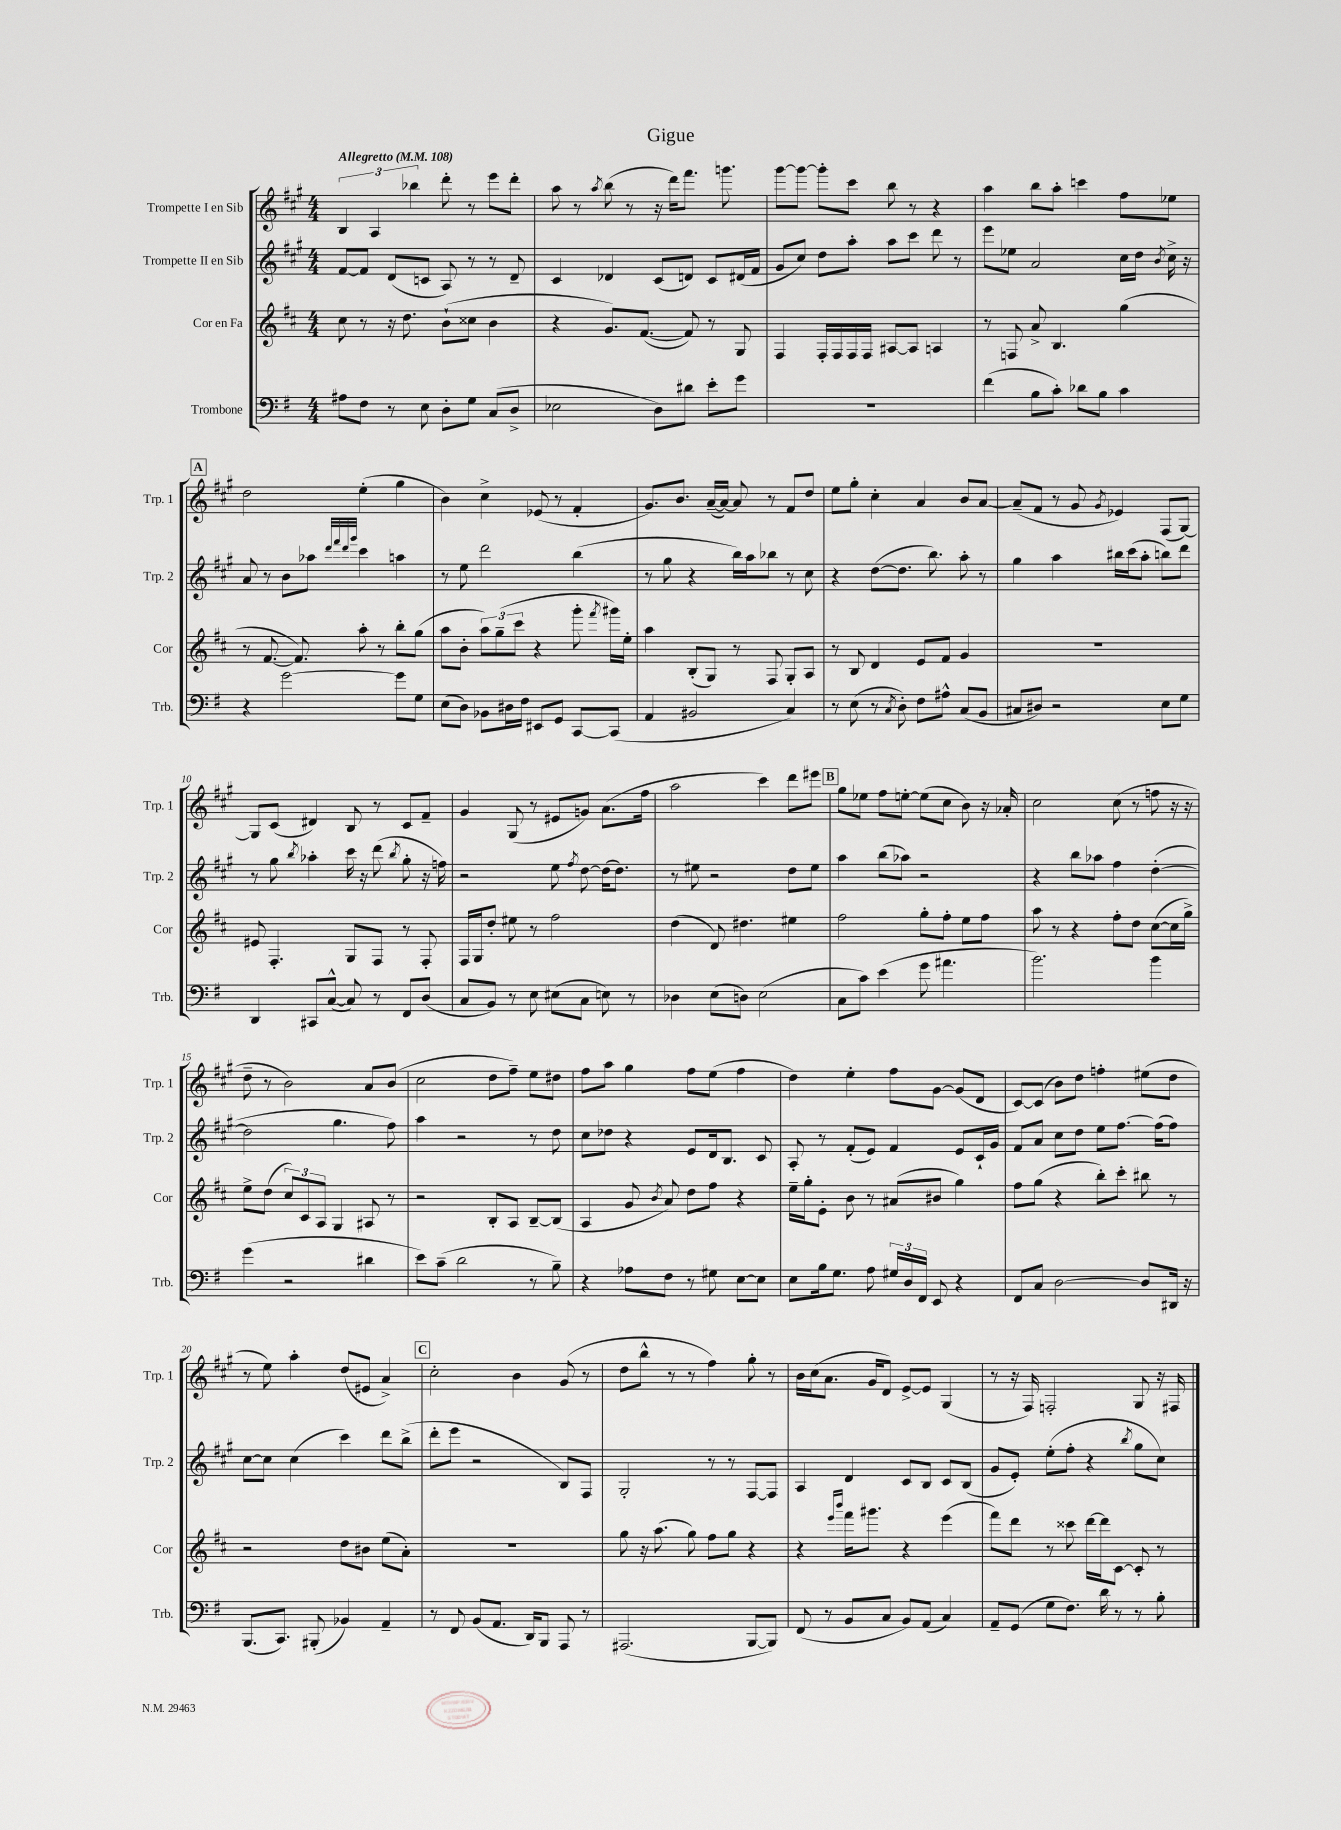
\header { title = "Gigue" }
<<
\new StaffGroup <<
\new Staff = "s0" \with { instrumentName = "Trompette I en Sib" shortInstrumentName = "Trp. 1" } {
    \clef treble \key a \major \numericTimeSignature \time 4/4 \tempo "Allegretto" 4 = 108
    \autoBeamOff \tuplet 3/2 { b4 a4 bes''4 } d'''8-. r8 e'''8[ d'''8]-. |
    a''8 r8 \acciaccatura { a''8 } b''8( r8 r16 d'''16[) fis'''8.] g'''8. |
    gis'''8[~ gis'''8]~ gis'''8[-. cis'''8] b''8 r8 r4 |
    a''4 b''8[ a''8]-. c'''4 fis''8[ ees''8] |
    \mark \markup { \box "A" } d''2 e''4-.( gis''4 |
    b'4) cis''4-> ees'8( r8 fis'4-. |
    gis'8.[) b'8.] a'16[~--( a'16]~) a'8 r8 fis'8[ d''8] |
    e''8[ gis''8]-. cis''4-. a'4 b'8[ a'8]~ |
    a'8[--( fis'8] r8 gis'8 \acciaccatura { gis'8 } ees'4) fis8[( gis8]~) |
    gis8[ cis'8]( dis'4) b8 r8 cis'8[ fis'8]-- |
    gis'4 gis8( r8 eis'8[ g'8]) a'8.[( fis''16] |
    a''2 cis'''4) d'''8[ eis'''8] |
    \mark \markup { \box "B" } gis''8[ ees''8] fis''8[ e''8]~-. e''8[( cis''8] b'8) r16 aes'16-. |
    cis''2 cis''8( r8 f''8 r16 r16 |
    d''8-- r8 b'2) a'8[ b'8]( |
    cis''2 d''8[ fis''8]--) e''8[ dis''8] |
    fis''8[ a''8] gis''4 fis''8[ e''8]( fis''4 |
    d''4) e''4-. fis''8[ gis'8]~ gis'8[( d'8] |
    cis'8[~) cis'8]( b'8[) d''8] f''4-. eis''8[( d''8] |
    r8 e''8) a''4-. d''8[( eis'8] a'4->) |
    \mark \markup { \box "C" } cis''2-. b'4 gis'8( r8 |
    d''8[ b''8]-^ r8 r8 fis''4) gis''8-. r8 |
    b'16[ cis''16( a'8.] gis'16[ d'8]) e'8[~-> e'8] gis4( |
    r8 r16 fis16) f2-. gis8 r16 fis16 \bar "|." |
}
\new Staff = "s1" \with { instrumentName = "Trompette II en Sib" shortInstrumentName = "Trp. 2" } {
    \clef treble \key a \major \numericTimeSignature \time 4/4
    \autoBeamOff fis'8[~ fis'8] d'8[( c'8] a8) r8 r8 d'8-- |
    cis'4 des'4 cis'8[( d'8]) cis'8[ dis'16( fis'16] |
    gis'8[ cis''8]) d''8[ a''8]-. a''8[ cis'''8] d'''8 r8 |
    e'''8[ ees''8] a'2 cis''16[ d''16] \acciaccatura { b'8 } cis''16-> r16 |
    \mark \markup { \box "A" } a'8 r8 b'8[ aes''8] \grace { d'''32[ fis'''32 d'''32 gis'''32] } cis'''4 a''4 |
    r8 e''8 d'''2 b''4( |
    r8 gis''8 r4 b''16[) a''16 bes''8] r8 cis''8 |
    r4 d''8[~( d''8.] b''8.) a''8-. r8 |
    gis''4 a''4 bis''16[ cis'''16( a''8]-. b''8[) d'''8] |
    r8 gis''8 \acciaccatura { b''8 } aes''4-. cis'''16 r16 d'''8( \acciaccatura { b''8 } gis''8-. r16 f''16) |
    r2 e''8 \acciaccatura { fis''8 } d''8~ d''16[( d''8.]) |
    r8 eis''8 r2 d''8[ eis''8] |
    \mark \markup { \box "B" } a''4 b''8[( aes''8]) r2 |
    r4 b''8[ aes''8] fis''4 d''4~-.( |
    d''2 gis''4. fis''8) |
    a''4 r2 r8 d''8 |
    cis''8[ des''8] r4 e'8[ d'16 b8.] cis'8 |
    a8-. r8 fis'8[-.( e'8]) fis'4 e'8[ cis'16-! gis'16] |
    fis'8[ a'8] cis''8[ d''8] e''8[ fis''8.]~ fis''16[( fis''8]) |
    cis''8[~ cis''8] cis''4( cis'''4) d'''8[ b''8]->( |
    \mark \markup { \box "C" } d'''8[-. e'''8] r2 b8[) fis8] |
    gis2-. r8 r8 fis8[~ fis8] |
    a4 d'4 cis'8[ b8] cis'8[ b8]( |
    gis'8[ e'8]-.) e''8[-.( fis''8]-. r4 \acciaccatura { b''8 } gis''8[ cis''8]) \bar "|." |
}
\new Staff = "s2" \with { instrumentName = "Cor en Fa" shortInstrumentName = "Cor" } {
    \clef treble \key d \major \numericTimeSignature \time 4/4
    \autoBeamOff cis''8 r8 r16 d''8. b'8[-!( cisis''8] b'4 |
    r4 g'8.[) fis'8.]~( fis'8) r8 g8 |
    fis4 fis16[-. fis16 fis16 fis16] ais8[~ ais8] a4 |
    r8 f8 a'8-> b4. g''4( |
    \mark \markup { \box "A" } r8 fis'8.~ fis'8.) a''8-. r8 b''8[-. g''8]( |
    a''8[ b'8]-. \tuplet 3/2 { a''8[) g''8--( cis'''8] } r4 g'''8-. \acciaccatura { fis'''8 } gis'''16[) e''16]-. |
    a''4 b8[-.( g8]) r8 fis8 g8[-. a8] |
    r8 b8 d'4 e'8[ fis'8] g'4 |
    R1 |
    eis'8 fis4.-. g8[ fis8] r8 fis8-. |
    fis16[ g16 d''8]-. eis''8 r8 fis''2 |
    d''4( d'8) dis''4. eis''4 |
    \mark \markup { \box "B" } fis''2 g''8[-. fis''8]-. e''8[ fis''8] |
    a''8 r8 r4 fis''8[-. d''8] cis''8[~( cis''16 g''16]->) |
    e''8[-> d''8]( \tuplet 3/2 { cis''8[) cis'8 a8] } g4 ais8 r8 |
    r2 b8[-. a8] b8[~-- b8]( |
    a4 g'8 \acciaccatura { b'8 } a'8) d''8[ fis''8] r4 |
    e''16[-- g''16-. e'8]-. b'8 r8 ais'8[( bis'8] g''4) |
    fis''8[ g''8]( r4 b''8[-.) cis'''8]-. bis''8 r8 |
    r2 d''8[ bis'8] e''8[( a'8]-.) |
    \mark \markup { \box "C" } R1 |
    g''8 r16 a''8.( g''8) fis''8[ g''8] r4 |
    r4 \grace { e'''16[ b'''16] } fis'''16[ gis'''8.] r4 e'''4( |
    fis'''8[) d'''8] r8 cisis'''8 d'''16[~ d'''16 cis'8]~ cis'8-. r8 \bar "|." |
}
\new Staff = "s3" \with { instrumentName = "Trombone" shortInstrumentName = "Trb." } {
    \clef bass \key g \major \numericTimeSignature \time 4/4
    \autoBeamOff ais8[ fis8] r8 e8 d8[-. g8] c8[( d8]-> |
    ees2 d8[) dis'8] e'8[-. g'8] |
    R1 |
    fis'4( b8[ c'8]-.) des'8[ b8] c'4 |
    \mark \markup { \box "A" } r4 g'2~ g'8[ g8] |
    e8[( d8]) bes,8[ dis16 fis16] eis,8[ g,8] c,8[~ c,8]( |
    a,4 bis,2 c4) |
    r8 e8( r8 \acciaccatura { c8 } d8-.) fis8[ ais8]-^ c8[( b,8] |
    cis8[ dis8]) r2 e8[ g8] |
    d,4 cis,8[ c8]~-^( c8) r8 fis,8[ d8]( |
    c8[ b,8]) r8 e8 eis8[( c8] e8) r8 |
    des4 e8[( d8]) e2( |
    \mark \markup { \box "B" } c8[ c'8]) e'4( g'8 ais'4. |
    b'2.) b'4 |
    g'4( r2 dis'4 |
    e'8[) c'8]--( d'2 r8 b8--) |
    r4 aes8[ fis8] r8 gis8 e8[~ e8] |
    e8[ b16 g8.] a8 \tuplet 3/2 { gis16[ d16 fis,16] } e,8 r4 |
    fis,8[ c8] d2~ d8[ dis,16] r16 |
    b,,8.[( c,8.]) bis,,8-.( bes,4) a,4-- |
    \mark \markup { \box "C" } r8 fis,8 b,8[( a,8.] d,16[) b,,8] a,,8 r8 |
    ais,,2.( b,,8[~ b,,8]) |
    fis,8( r8 b,8[ c8] b,8[) a,8]( c4) |
    a,8[-- g,8]( g8[ fis8.]) d'16 r8 r8 b8-. \bar "|." |
}
>>
>>
